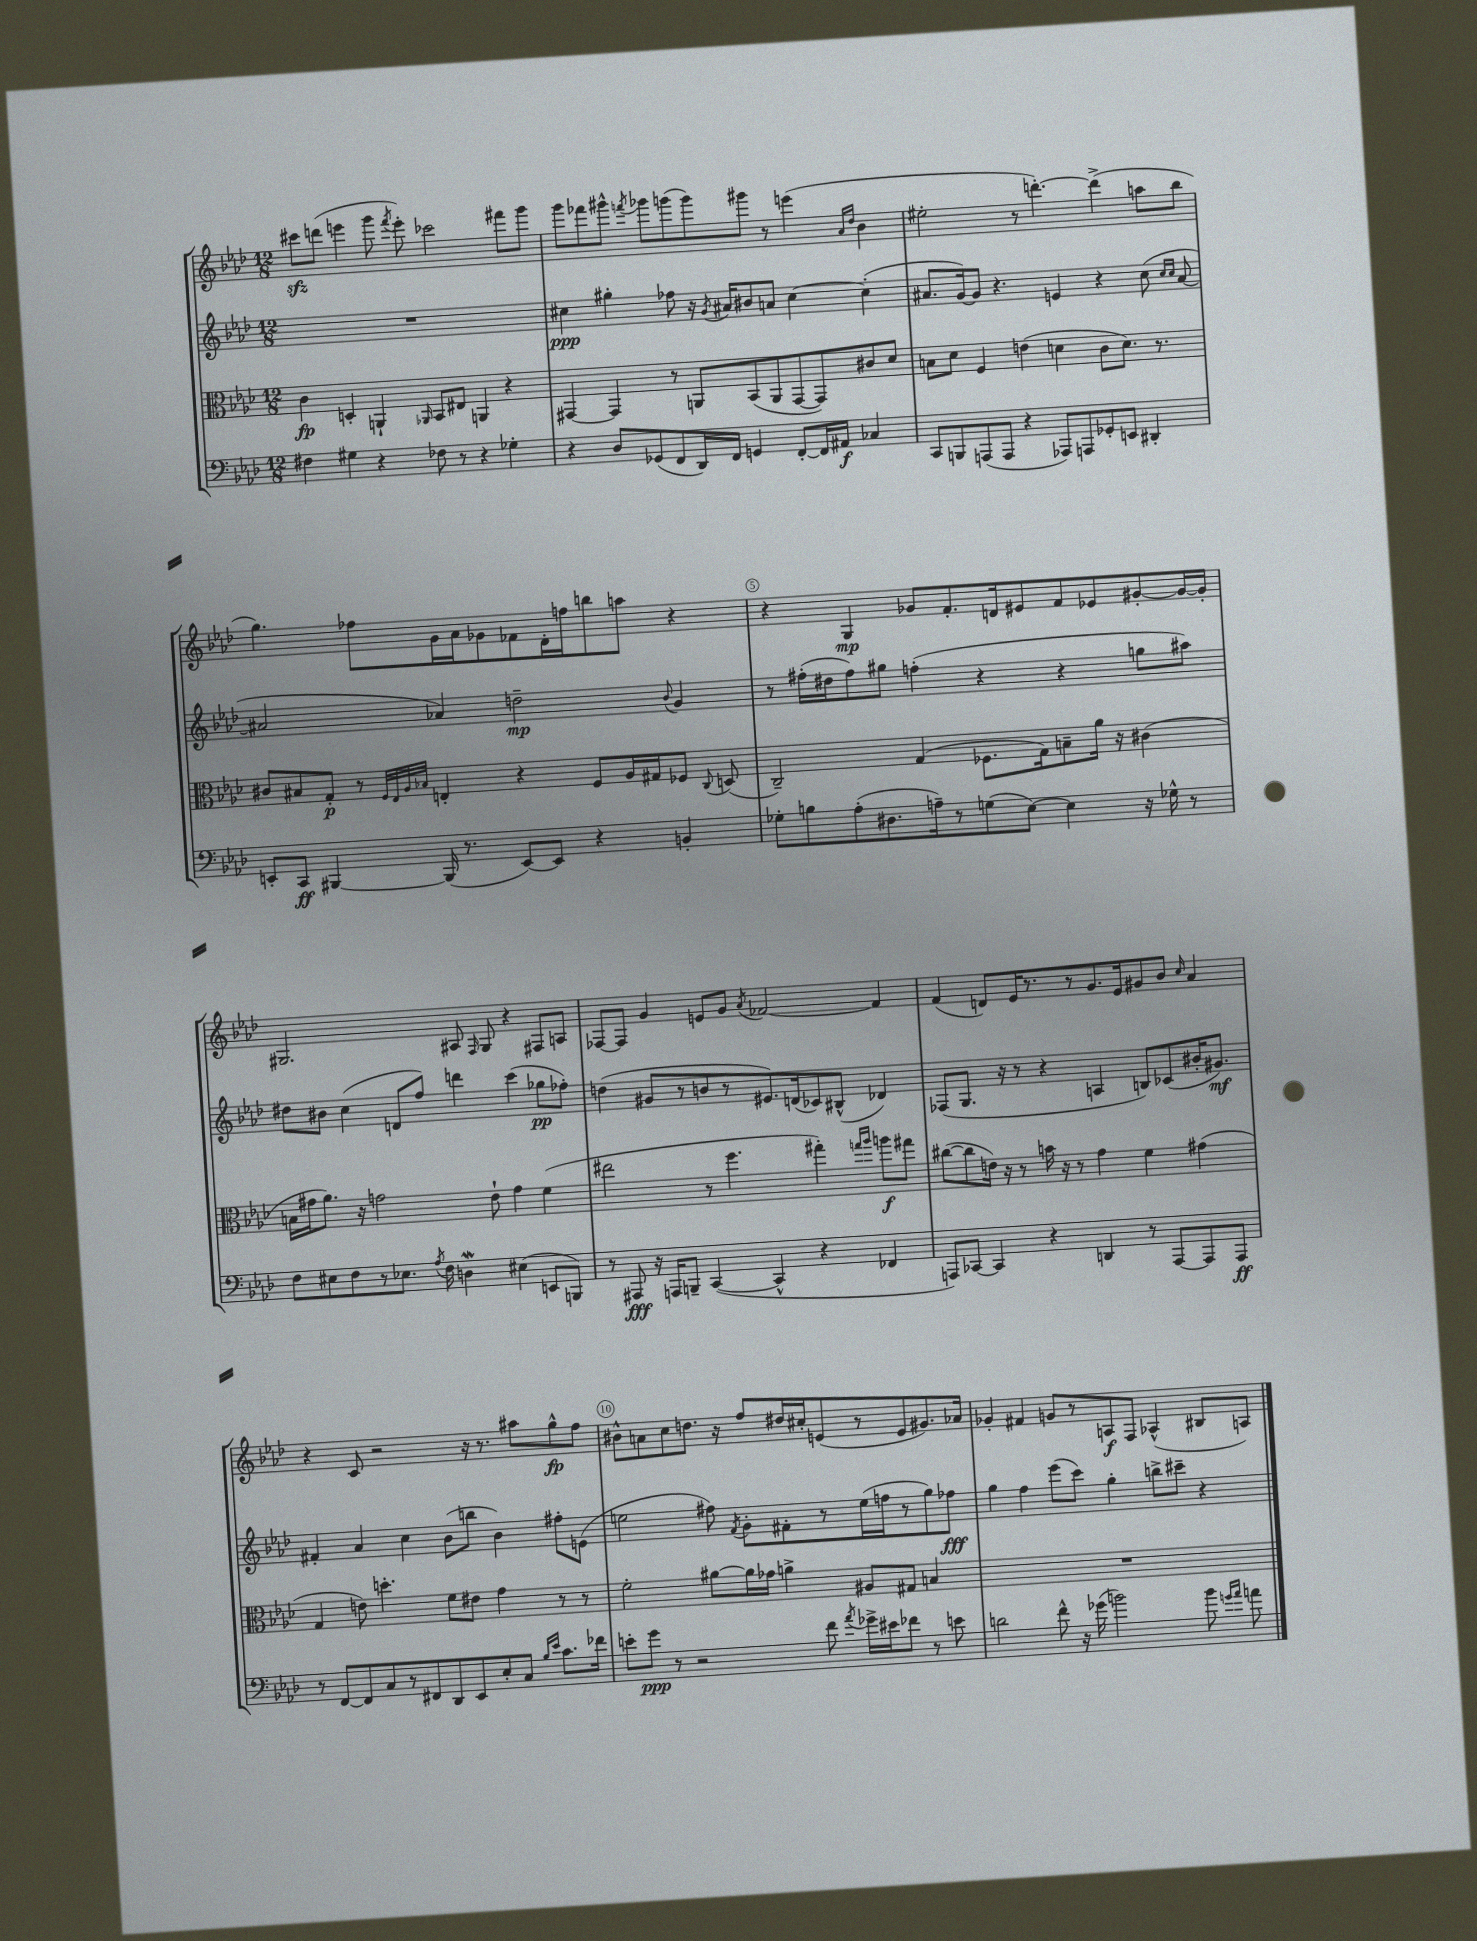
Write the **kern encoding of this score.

**kern	**kern	**kern	**kern
*staff4	*staff3	*staff2	*staff1
*clefF4	*clefC3	*clefG2	*clefG2
*k[b-e-a-d-]	*k[b-e-a-d-]	*k[b-e-a-d-]	*k[b-e-a-d-]
*M12/8	*M12/8	*M12/8	*M12/8
4F#\	4c\	1.r	8ccc#\L
.	.	.	(8ddd\J
4G#\	4D'/	.	4eee\
4r	4AA`/	.	8ggg\
.	.	.	8qfff/
.	.	.	8eee'\)
.	16qqAA-/	.	.
8F-\	8BB-/L	.	2ccc-\
8r	8E#/J	.	.
4r	4AA/	.	.
4G-'\	4r	.	8fff#\L
.	.	.	8ggg\J
=	=	=	=
4r	[4GG#/	4cc#\	8ggg\L
.	.	.	8fff-\
8D-/L	4GG#/]	4gg#'\	8ggg#^^\J
.	.	.	8qfff/
(8GG-/	.	.	8ggg-\L
8FF/	8r	8ff-\	(8ggg\
16DD-/L)	8AA/L	16r	8ggg\)
.	.	8qg/	.
16FF/JJ	.	16a#/LK	.
4GG/	(8BB-/	8b#/	8ggg#\J
.	8AA/	8a/J	8r
[8FF'/L	[8GG#/	[4cc#\	(4eee\
16FF/]L	8GG#/])	.	.
16AA#/JJ	.	.	.
.	.	.	16qqa-/LL
.	.	.	16qqdd-/JJ
4C-/	8c#/	(4cc#'\]	4b-\
.	8d-/J	.	.
=	=	=	=
8CC/L	8B\L	8.a#/L	2ee#'\
8BBB/	8d-\J	.	.
.	.	[16g/k)	.
(8AAA/	4F/	8g/]J	.
8AAA/J	.	4.r	.
4r	(4e\	.	8r
.	.	.	[4.ddd'\)
8AAA-/L)	4d\	4e/	.
8AAA/	.	.	.
8GG-'/	8c\L	4r	(4ddd^\]
8EE/J	8.d\J)	.	.
4DD#'/	.	(8cc\	8aa\L
.	8.r	.	.
.	.	16qqcc/LL	.
.	.	16qqcc/JJ	.
.	.	[8a#/	8bb-\J
=	=	=	=
8EE'/L	8c#/L	2a#/]	4.gg\)
8CC/J	8B#/	.	.
[4BBB#/	8G'/J	.	.
.	8r	.	8ff-\L
.	32qqF/LLL	.	.
.	32qqE-/	.	.
.	32qqA-/	.	.
.	32qqB-/JJJ	.	.
(16BBB#/]	4E'/	4a-/)	16g\L
8.r	.	.	16a-\J
.	.	.	8g-\
[8EE/L)	4r	2dd~\	8f-\
8EE/]J	.	.	16d-'\L
.	.	.	16ff\J
4r	8F/L	.	8bb\
.	16A-/L	.	8aa\J
.	16G#/J	.	.
.	.	8qqb-/	.
4BB'/	8F-/J	4g/	4r
.	8qqC/	.	.
.	(8D/	.	.
=	=	=	=
8G-'\L	2C~/)	8r	4r
8B\	.	(16ff#'\LL	.
.	.	16dd#\J	.
(8A-'\	.	8ff#\)	4G/
8.D#\	.	8gg#\J	.
.	(4G/	(4ff'\	8g-/L
16A~\k)	.	.	.
8r	.	.	8.f'/
(8G\	8.F-\L	4r	.
.	.	.	16d/k
[8E-\J)	.	.	8e#/
.	16G\k)	.	.
4E-\]	8B~\	4r	8f/
.	16a-\Jk	.	8e-/
.	16r	.	.
16r	(4c#\	8gg\L	[8g#'/
16G-^^\	.	.	.
8r	.	8aa#\J)	16g#/_L
.	.	.	16g#'/]JJ
=	=	=	=
8F\L	16B\LL	8dd#\L	2.G#/
.	16g#\J	.	.
8E#\	8.a-\J)	8b#\J	.
8F\	.	(4cc\	.
.	16r	.	.
8r	2g\	.	.
8.E-\J	.	8d/L	.
.	.	8ff/J)	.
8qA-/	.	.	.
16F\	.	.	.
4D\	.	4ddd\	8A#/
.	.	.	16qqF/
.	8e-`\	.	8G#/
(4E#\	4g\	(4ccc\	4r
8EE/L	(4f\	8gg-\L	8F#/L
8BBB/J)	.	8ff-'\J)	8A/J
=	=	=	=
8r	2ee#\	(4dd\	[8F-/L
8AAA#/	.	.	8F-/]J
16r	.	8g#/L	4g/
16AAA/LK	.	.	.
8BBB~/J	.	8r	.
([4CC/	8r	8b/	8e/L
.	4.ff\	8r	8g/J
.	.	.	8qa-/
4CC^^/]	.	8.e#/)	[2f-/
.	.	(16d/k	.
4r	4gg#'\)	8c-/)	.
.	.	(8B#^^/J	.
.	16qqgg/LL	.	.
.	16qqaa-/JJ	.	.
4FF-/	8aa\L	4d-/)	4f-/]
.	8gg#\J	.	.
=	=	=	=
8AAA/L)	([8cc#\L	(8F-/L	(4f/
[8CC-/J	8cc#\]	8.G/J	.
4CC-/]	16e\Jk)	.	8d/L)
.	16r	16r	.
.	8r	8r	16e-/K
.	.	.	8.r
4r	16b\	4r	.
.	16r	.	.
.	8r	.	8r
4DD/	4g\	4A/	8.g/
.	.	.	16e-/k
8r	4f\	8B/L)	8g#/
[8AAA/L	.	(8c-/	8b-/J
.	.	.	16qqcc/
8AAA/]	(4g#\	16b#'/K	4a-/
.	.	8.g#/J)	.
8AAA/J	.	.	.
=	=	=	=
8r	4G/	4f#'/	4r
[8FF/L	.	.	.
8FF/]	8e\)	4a-/	8c/
8C/	4.dd'\	.	2r
8r	.	4cc\	.
8FF#/	.	.	.
8DD-/	8f\L	(8b-\L	.
8EE-/	8e#\J	8bb\J	16r
.	.	.	8.r
8E-'/	4g\	4b-\)	.
8C/J	.	.	8aa#\L
16qqB-/LL	.	.	.
16qqe-/JJ	.	.	.
8.c\L	8r	8ff#'\L	8gg^^\
.	8r	(8e\J	8ff\J
16f-\Jk	.	.	.
=	=	=	=
8e'\L	2f'\	2ee\	8b#^^\L
8g\J	.	.	8a\
8r	.	.	8cc\
2r	.	.	8.dd\J
.	[8a#\L	8ff#\)	.
.	.	.	16r
.	.	8qf/	.
.	16a#\]L	8g'\L	8ff/L
.	16g-\JJ	.	.
.	4a^\	8f#'\	16dd#/L
.	.	.	16cc#'/J
8f\	.	8r	(8e/
8qa-/	.	.	.
16g-^\LL	8A#/L	(16ee\L	8r
16e#\J	.	16ff\J	.
8f-\J	8G#/J	8r	8e/
8r	4B/	8gg\)	8.g#/)
8e\	.	8ff-\J	.
.	.	.	16a-/Jk
=	=	=	=
2d\	1.r	4gg\	4g-'/
.	.	4ff\	4f#/
8f^^\	.	(8eee-\L	8g/L
16r	.	8ccc\J)	8r
(16g-\	.	.	.
2b\)	.	4gg'\	8A/
.	.	.	8F/J
.	.	8bb^\L	(4A-^^/
.	.	8ccc#~\J	.
8b\	.	4r	8B#/L
16qqg/LL	.	.	.
16qqa-/JJ	.	.	.
8a\	.	.	8A/J)
==	==	==	==
*-	*-	*-	*-
